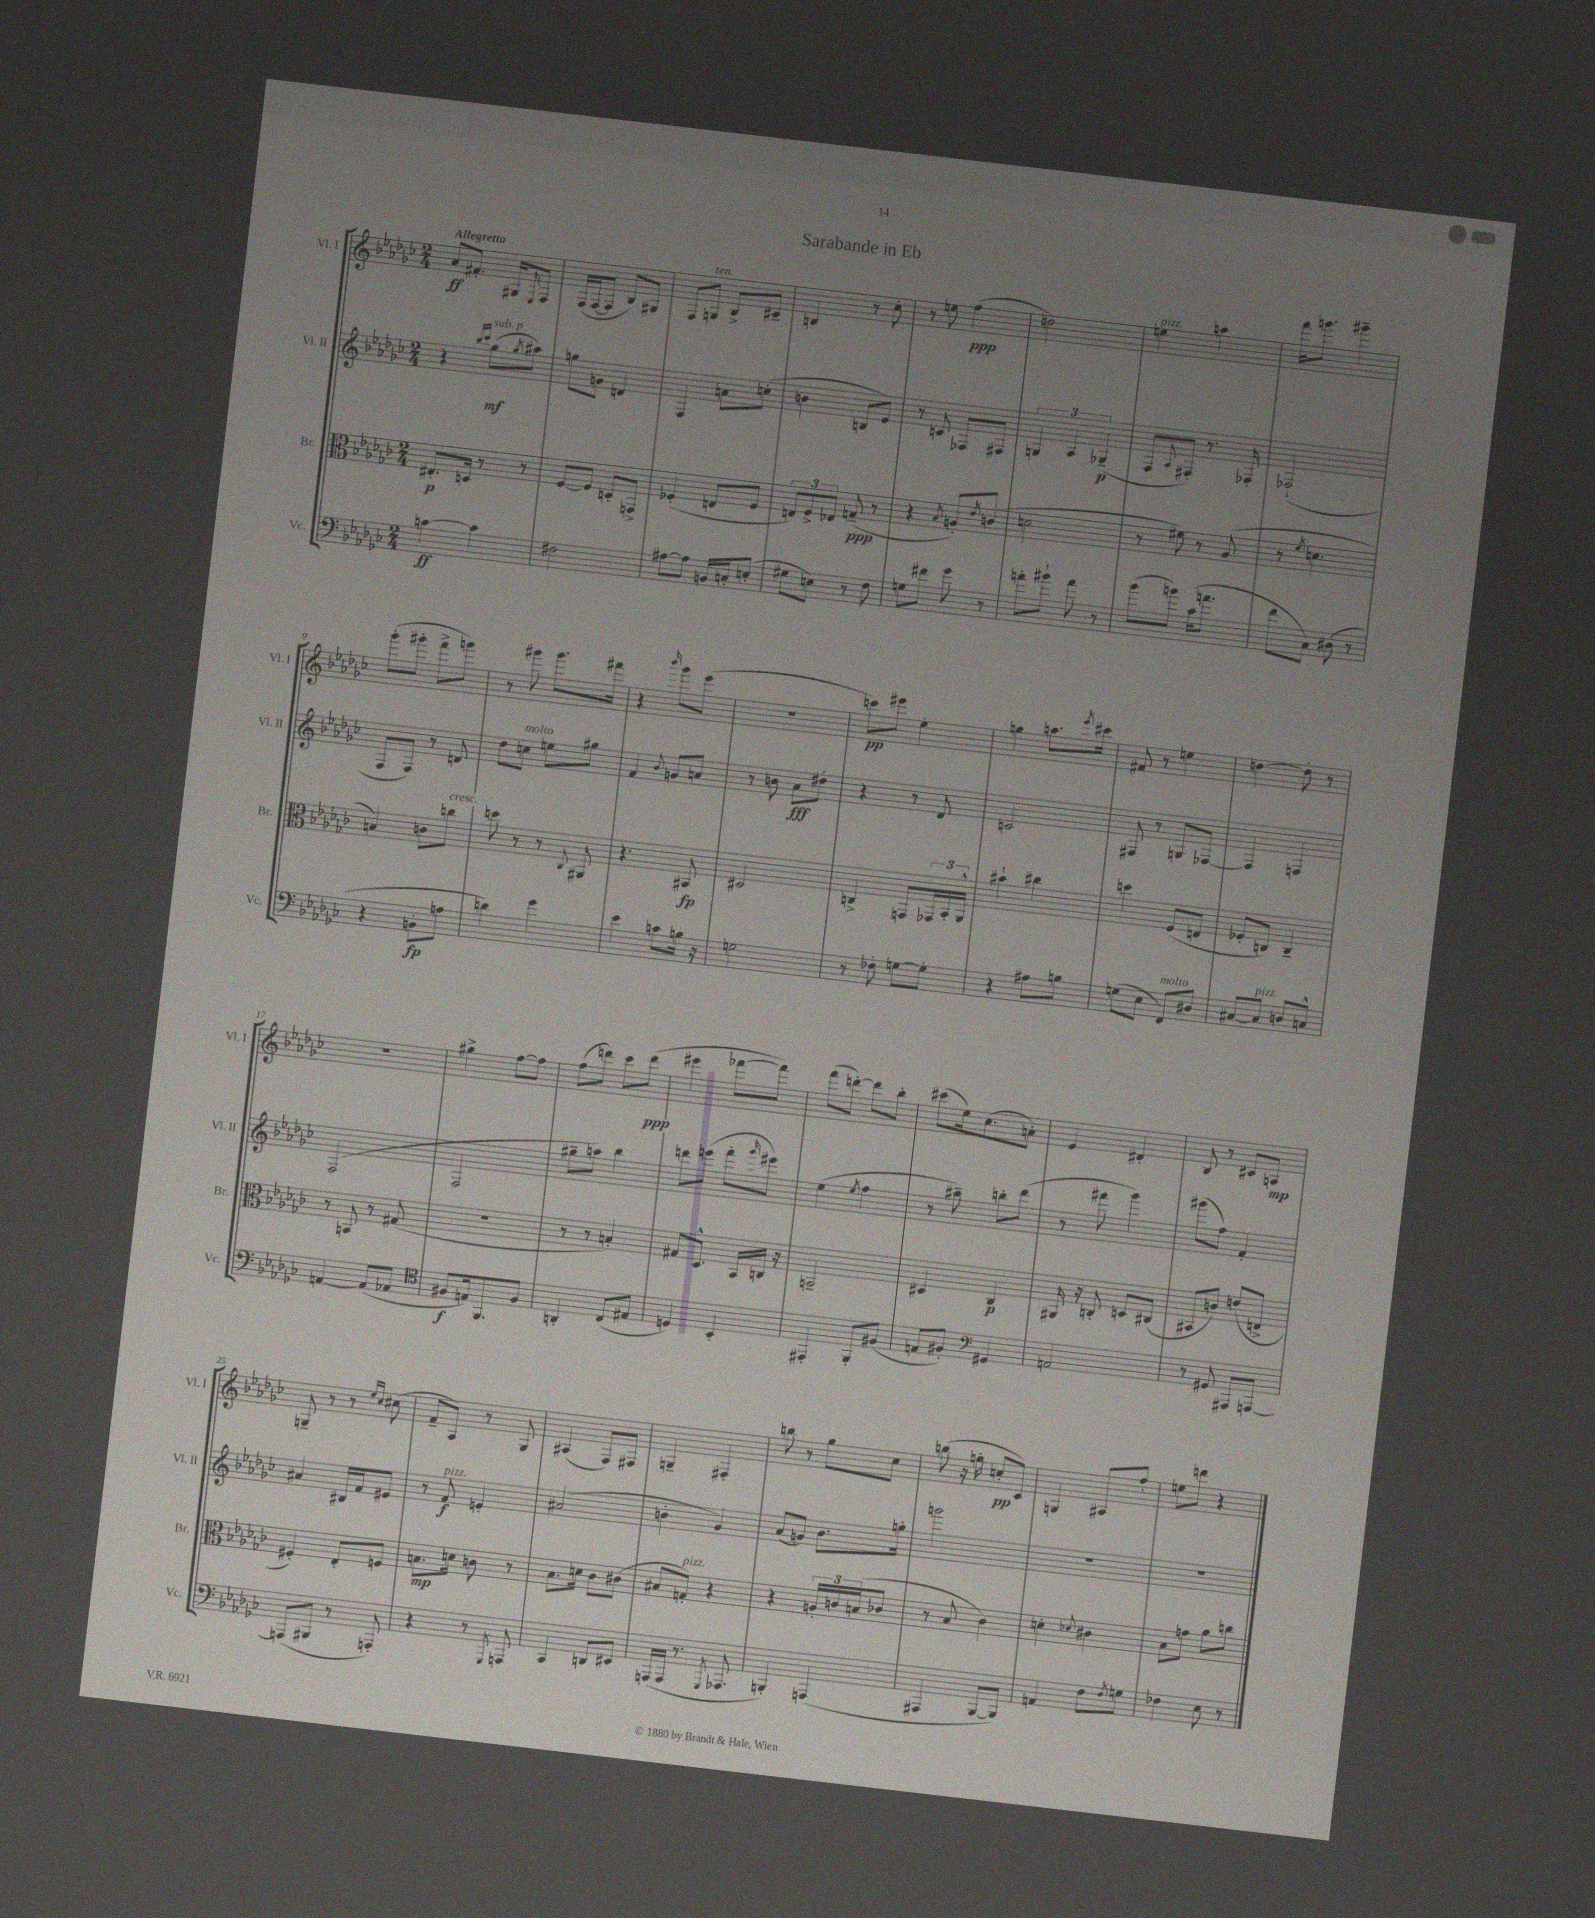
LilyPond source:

\header { title = "Sarabande in Eb" }
<<
\new StaffGroup <<
\new Staff = "s0" \with { instrumentName = "Vl. I" shortInstrumentName = "Vl. I" } {
    \clef treble \key ges \major \numericTimeSignature \time 2/4 \tempo "Allegretto"
    aes'8\ff fis'8.-. gis16 \grace { ees16 } f8 |
    f16( f16~ f8 bes8) gis8 |
    f8 g8^\markup { \italic "ten." } bes8-> cis'8-- |
    b4 r8 ces''8-. |
    r8 e''8 f''4\ppp( |
    d''2) |
    e''4^\markup { \italic "pizz." } a''4 |
    f'''16 g'''8. gis'''4-- |
    ges'''8-.( gis'''8-. f'''8-> g'''8) |
    r8 gis'''8 gis'''8. fis'''16 |
    r4 \grace { bes'''16 } ges'''8 ees'''8( |
    r2 |
    c'''8\pp) eis'''8 ees''4-. |
    g''4 a''8. \acciaccatura { ees'''8 } cis'''16 |
    fis'8 r8 e''4 |
    d''4~ d''8-. r8 |
    r2 |
    gis''4-> f''8~ f''8 |
    f''8( d'''8) ces'''8 d'''8\ppp( |
    eis'''4 fes'''8~ fes'''8) |
    f'''8( d'''8~-.) d'''8 bes''8-. |
    cis'''8( ees''16) ces''8.( a'8-.) |
    ees'4 dis'4-. |
    bes8 r8 cis'8 a8\mp |
    g8-- r8 r8 \grace { ees''16 ces''16 } cis''8( |
    f'8-- aes8) r8 ges8 |
    ais4( f8) fis8 |
    g4-- fis4-. |
    b''8 r8 ges''8 ces''8 |
    b''8( r16 g''16-. c''8-.\pp ces'8) |
    g4 ais8 f''8-. |
    e''8 d'''8 r4 \bar "|." |
}
\new Staff = "s1" \with { instrumentName = "Vl. II" shortInstrumentName = "Vl. II" } {
    \clef treble \key ges \major \numericTimeSignature \time 2/4
    r4 \grace { bes''16 ces'''16 } ges''8\mf^\markup { \italic "sub. p" }( \acciaccatura { ges''8 } ais''8) |
    g''8 g'8 d'4 |
    f4 a'8 c''8-.( |
    b'4 b8 ees'8) |
    r8 c'8 fes8 fis8 |
    \tuplet 3/2 { g4 aes4 ges4--\p( } |
    f8 \appoggiatura { aes8 } fis8-.) r8. fes16-. |
    fes2-!( |
    f8 f8) r8 d'8 |
    des''8 c''8^\markup { \italic "molto" } e''8 gis''8 |
    f'4 \appoggiatura { bes'8 } g'8 a'8 |
    r8 b'8 aes'8\fff dis''8-. |
    r4 r8 des'8 |
    c'2 |
    fis8 r8 g8 fes8~ |
    fes4 f4 |
    f2( |
    f2 |
    gis''8-- a''8) bes''4 |
    d'''8 e'''8( f'''8-. \grace { ges'''16 } eis'''8) |
    ees''4( \acciaccatura { ees''8 } f''4 |
    r8 ais''8--) b''8-. des'''8( |
    r8 fis'''8 ges'''4) |
    gis'''8( f''8) f'4-. |
    ais'4 bis16 f'16 eis'8 |
    r8 f'8\f^\markup { \italic "pizz." } e'4-. |
    ais'2( |
    b'4-. ges'4) |
    aes'8( g'8) bes'8. g''16-. |
    g'''2 |
    R2 |
    R2 \bar "|." |
}
\new Staff = "s2" \with { instrumentName = "Br." shortInstrumentName = "Br." } {
    \clef alto \key ges \major \numericTimeSignature \time 2/4
    eis8.-.\p d16 r8 r8 |
    f8~ f8 d8-. g,8-> |
    fes4-.( e8 fes8 |
    \tuplet 3/2 { e8) f8-> ees8 } g8--\ppp( r8 |
    r4 \acciaccatura { bes8 } a8-.) \acciaccatura { ees'8 } c'8( |
    d'2 |
    r8 fis'8) r8 aes8( |
    r8 \acciaccatura { f'8 } d'4. |
    b4) c'8 c''8^\markup { \italic "cresc." } |
    d''8 r8 r8 \appoggiatura { ces8 } ais,8 |
    r4. bis,8\fp |
    dis2 |
    c4-> g,8 \tuplet 3/2 { ges,16 bes,16-. aes,16-^ } |
    bis'4-! cis''4 |
    d''4 f8( e8 |
    fes8-. c8) c4-- |
    r8 b,8 r8 gis8( |
    R2 |
    r8 r8 b4-.) |
    gis8 des8.-^ bes,16 c16 r16 |
    b,2-- |
    dis4 ces4\p |
    ais,16 r16 c8-. d8 cis8( |
    bis,8 c'8) e'8( e8-> |
    fis4-.) ees8-. f8 |
    b8.\mp d'16 c'8 r8 |
    bes8. d'16 ces'8 cis'8( |
    bis8 g8-.^\markup { \italic "pizz." }) r4 |
    r4 \tuplet 3/2 { a16-. c'16 b16( } ces'8 |
    r8 bes8 ces'4) |
    d'4-. \appoggiatura { des'8 } cis'4 |
    bes8 g'8 aes'8 c''8 \bar "|." |
}
\new Staff = "s3" \with { instrumentName = "Vc." shortInstrumentName = "Vc." } {
    \clef bass \key ges \major \numericTimeSignature \time 2/4
    c'4~\ff c'4 |
    fis2 |
    ais8~ ais8 b,16 c16-. e8-.( |
    gis8 e8) r8 f8 |
    g8 fis'8 ges'8 r8 |
    a'8-. bis'8-! a'8 r8 |
    bes'8( b'8) ces'16( a'8. |
    f'8 ces8) dis8( r8 |
    r4 b,8-.\fp a8 |
    d'4) ges'4 |
    ees'4 c'8 b16 r16 |
    g2 |
    r8 fes8-. g8~ g8-. |
    r4 ais8 b8 |
    g8( ees8 f,8^\markup { \italic "molto" }) dis8 |
    cis8~ cis8^\markup { \italic "pizz." } d8 c8-^ |
    a,4~ a,8( aes,8 |
    \clef tenor fis8\f e16) f,8. fis8 |
    a,4-. ces8( eis8 |
    d4) bes,4-. |
    eis,4-. f,8-. fis8( |
    e8 fis8-.) \clef bass gis,4 |
    a,2 |
    r8 gis,8 ais,,8 a,,8~ |
    a,,8( bis,,8 r8 a,,8-.) |
    r4 r8 \acciaccatura { ges,,8 } a,,8 |
    ces,4 d,8 eis,8 |
    a,,16( a,,16 r8. \acciaccatura { ges,,8 } aes,,8. |
    b,,4-.) a,,4( |
    ais,,4 bes,,8~ bes,,8) |
    a,4 f8 \acciaccatura { f8 } g8 |
    fes4 ees8 r8 \bar "|." |
}
>>
>>
